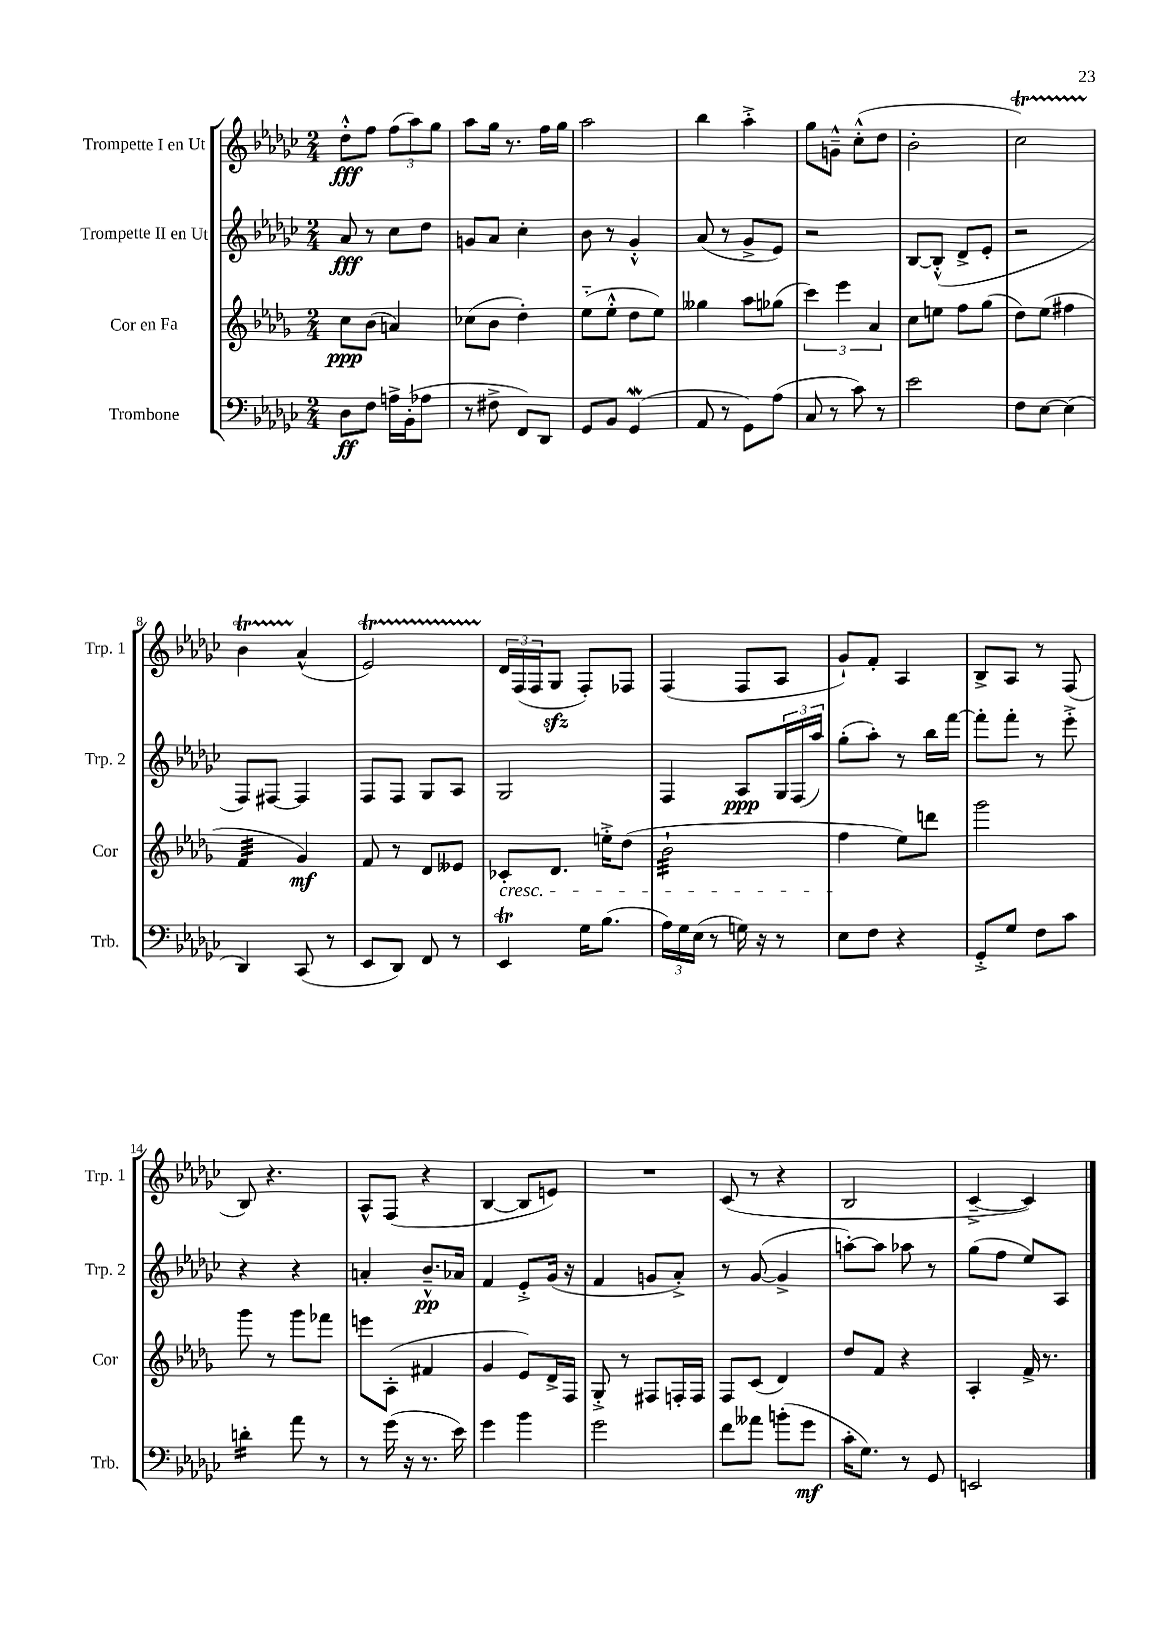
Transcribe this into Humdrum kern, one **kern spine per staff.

**kern	**kern	**kern	**kern
*staff4	*staff3	*staff2	*staff1
*clefF4	*clefG2	*clefG2	*clefG2
*k[b-e-a-d-g-c-]	*k[b-e-a-d-g-]	*k[b-e-a-d-g-c-]	*k[b-e-a-d-g-c-]
*M2/4	*M2/4	*M2/4	*M2/4
8D-	8cc	8a-	8dd-'^^
8F	(8b-	8r	8ff
16A^	4a)	8cc-	(12ff
(16BB-'	.	.	.
.	.	.	12aa-)
8A-	.	8dd-	.
.	.	.	12gg-
=	=	=	=
8r	(8cc-	8g	8aa-
8F#^	8b-	8a-	16gg-
.	.	.	8.r
8FF)	4dd-')	4cc-'	.
8DD-	.	.	16ff
.	.	.	16gg-
=	=	=	=
8GG-	(8ee-'~	8b-	2aa-
8BB-	8ee-'^^	8r	.
(4GG-	8dd-	4g-'^^	.
.	8ee-)	.	.
=	=	=	=
8AA-	4gg--	(8a-	4bb-
8r	.	8r	.
8GG-)	8aa-	8g-^	4aa-'^
(8A-	(8gg-	8e-)	.
=	=	=	=
8C-	6ccc)	2r	8gg-
8r	.	.	8g~^^
.	6eee-	.	.
8c-)	.	.	(8cc-'^^
.	6a-	.	.
8r	.	.	8dd-
=	=	=	=
2e-	8cc	[8B-	2b-'
.	8ee	(8B-'^^]	.
.	8ff	8d-^	.
.	(8gg-	8e-'	.
=	=	=	=
8F	8dd-)	2r	2cc-)
[8E-	(8ee-	.	.
(4E-]	4ff#	.	.
=	=	=	=
4DD-)	4f	8F)	4b-
.	.	[8F#	.
(8CC-	4g-)	4F#]	(4a-^^
8r	.	.	.
=	=	=	=
8EE-	8f	8F	2e-)
8DD-)	8r	8F	.
8FF	8d-	8G-	.
8r	8e--	8A-	.
=	=	=	=
4EE-	8c-'	2G-	24d-
.	.	.	(24F
.	.	.	24F
.	8.d-	.	8G-
16G-	.	.	8F')
(8.B-	16ee'^	.	.
.	(8dd-	.	8F-
=	=	=	=
24A-)	2b-`	4F	(4F
24G-	.	.	.
(24E-	.	.	.
8r	.	.	.
16G)	.	8A-	8F
16r	.	.	.
8r	.	24G-	8A-
.	.	(24F	.
.	.	24aa-)	.
=	=	=	=
8E-	4ff	(8gg-'	8g-`)
8F	.	8aa-')	8f'
4r	8ee-)	8r	4A-
.	8ddd	16bb-	.
.	.	[16fff	.
=	=	=	=
8GG-'^	2ggg-	8fff']	8B-^
8G-	.	8fff'	8A-
8F	.	8r	8r
8c-	.	8eee-'^	(8F
=	=	=	=
4d'	8ggg-	4r	8B-)
.	8r	.	4.r
8a-	8ggg-	4r	.
8r	8fff-	.	.
=	=	=	=
8r	8eee	4a'	8A-^^
(16g-	(8A-'	.	(8F
16r	.	.	.
8.r	4f#	8.b-~^^	4r
16e-)	.	16a-	.
=	=	=	=
4g-	4g-	4f	[4B-
4b-	8e-)	8e-'^	8B-]
.	16d-^	(16g-	8e)
.	16F	16r	.
=	=	=	=
2g-	8G-'^	4f	2r
.	8r	.	.
.	8F#	8g	.
.	16F'	8a-'^)	.
.	16F	.	.
=	=	=	=
8f	8F	8r	(8c-
8a--	(8c	([8g-	8r
(8b'	4d-)	4g-^]	4r
8g-	.	.	.
=	=	=	=
16c-'	8dd-	[8aa')	2B-
8.G-)	.	.	.
.	8f	8aa]	.
8r	4r	8aa-	.
8GG-	.	8r	.
=	=	=	=
2EE	4A-'	(8gg-	[4c-~^
.	.	8ff	.
.	16f^	8ee-)	4c-])
.	8.r	.	.
.	.	8A-	.
==	==	==	==
*-	*-	*-	*-
